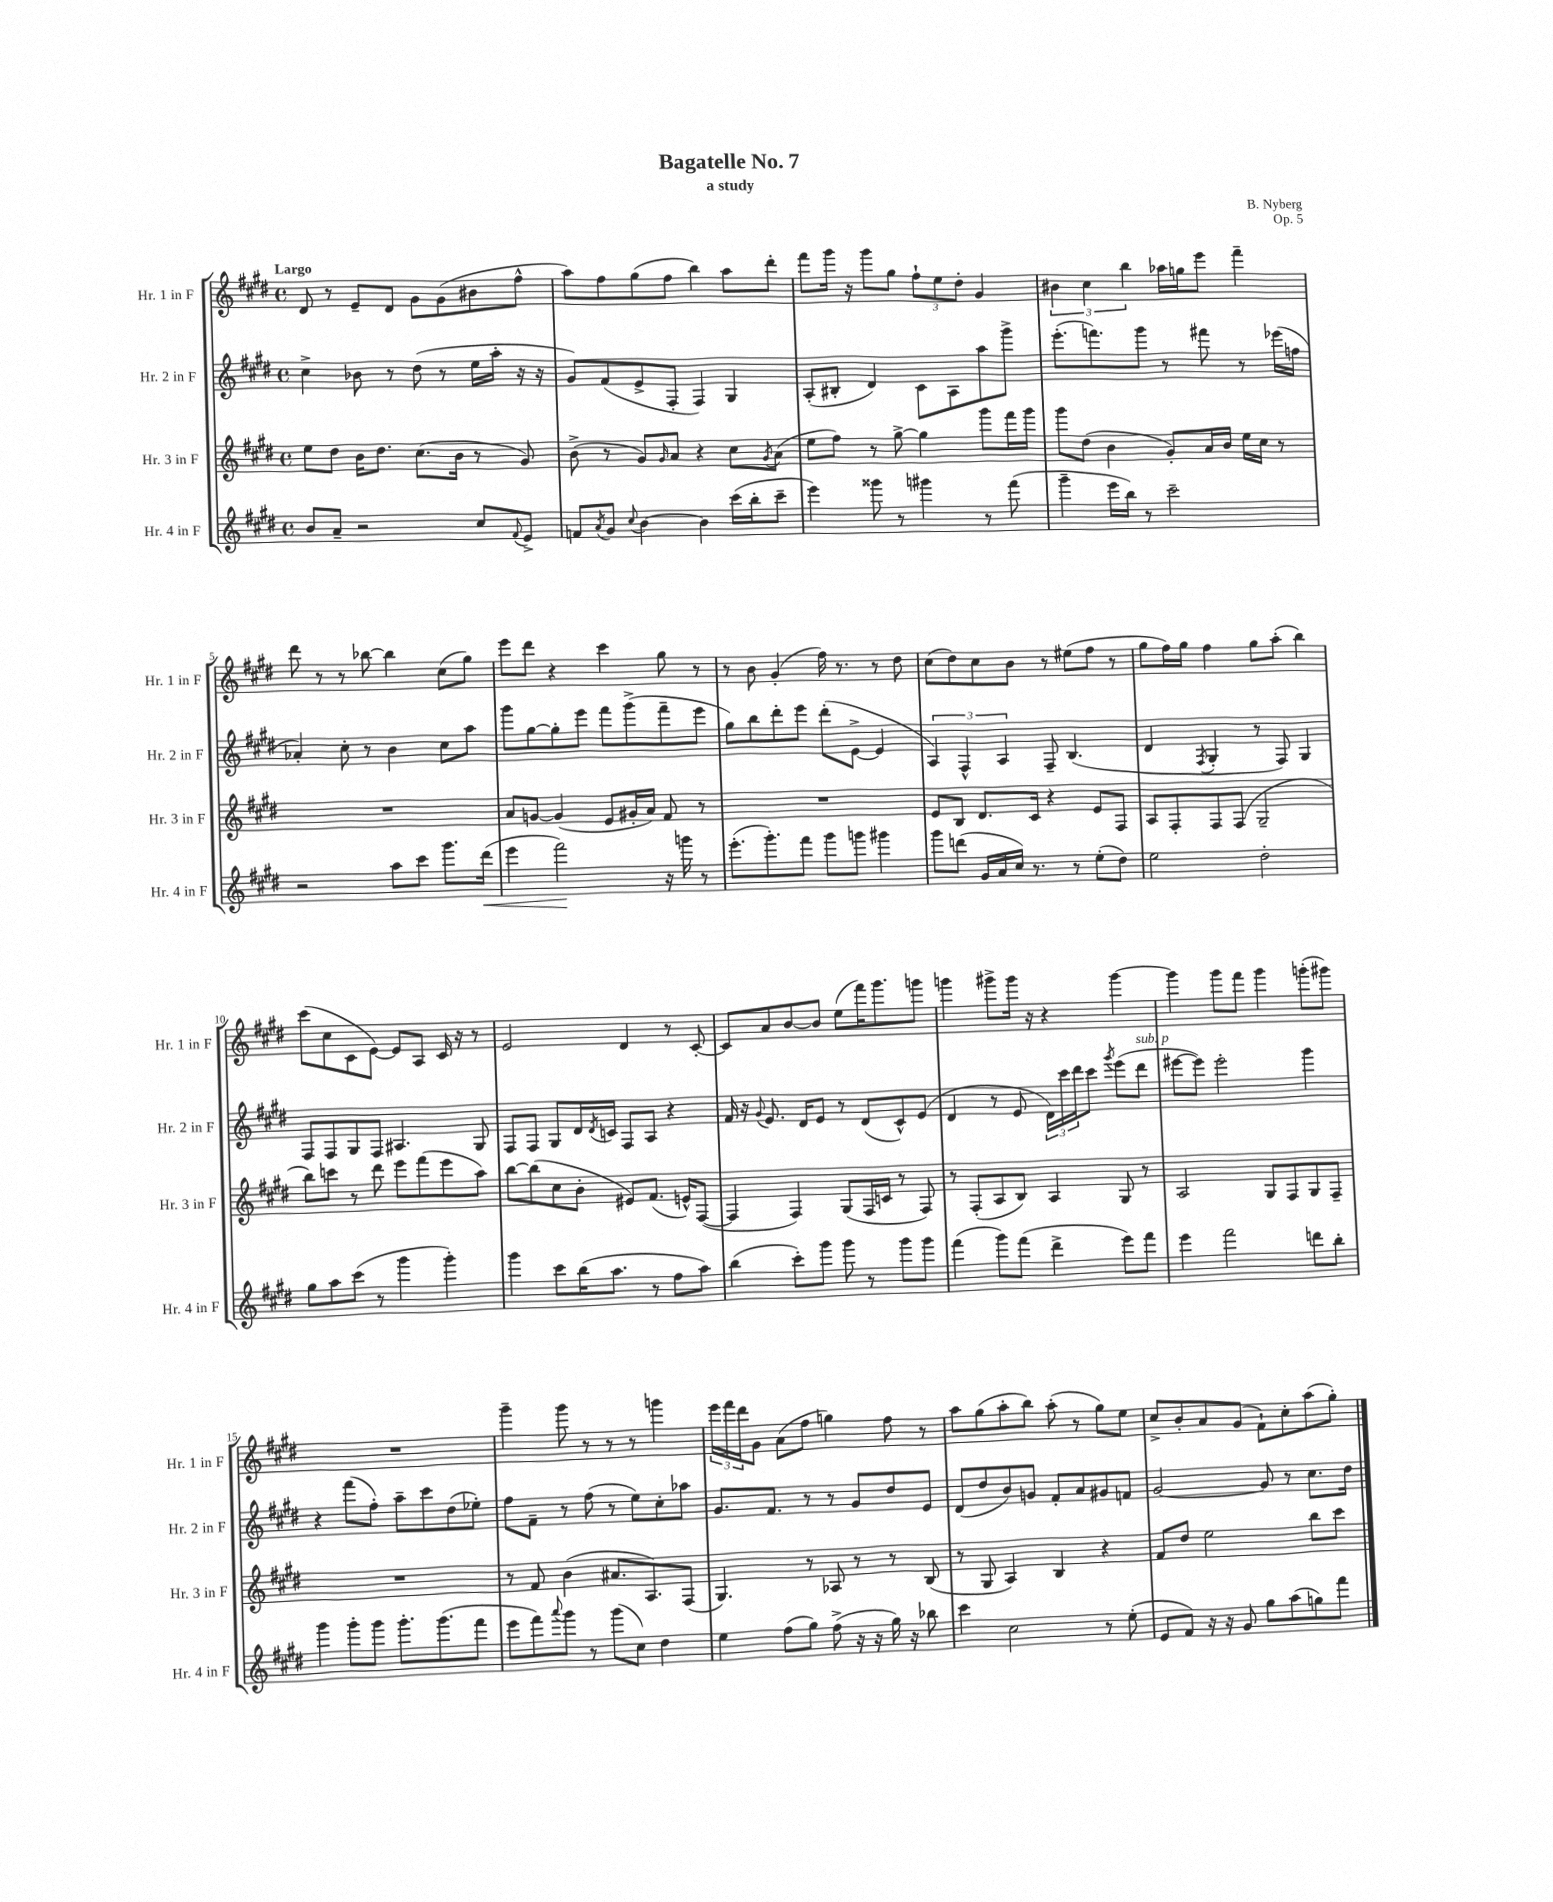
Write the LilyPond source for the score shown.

\header { title = "Bagatelle No. 7" composer = "B. Nyberg" subtitle = "a study" opus = "Op. 5" }
<<
\new StaffGroup <<
\new Staff = "s0" \with { instrumentName = "Hr. 1 in F" shortInstrumentName = "Hr. 1 in F" } {
    \clef treble \key e \major \defaultTimeSignature \time 4/4 \tempo "Largo"
    dis'8 r8 e'8-- dis'8 gis'8 gis'8( bis'8 fis''8-^ |
    a''8) fis''8 gis''8( fis''8 b''4) a''8 dis'''8-. |
    fis'''8 gis'''16 r16 gis'''8 gis''8 \tuplet 3/2 { fis''8-! e''8 dis''8-. } gis'4 |
    \tuplet 3/2 { bis'4 cis''4 b''4 } aes''16 g''16 e'''8 fis'''4-- |
    dis'''8 r8 r8 bes''8~ bes''4 cis''8( gis''8) |
    e'''8 dis'''8 r4 cis'''4 gis''8 r8 |
    r8 b'8 gis'4-.( fis''16) r8. r8 dis''8 |
    cis''8( dis''8) cis''8 b'8 r8 eis''8( fis''8 r8 |
    gis''8 fis''16) gis''16 fis''4 gis''8 a''8-.( b''4) |
    cis'''8( cis''8 cis'8 e'8~) e'8 a8 cis'16 r16 r8 |
    e'2 dis'4 r8 cis'8~-. |
    cis'8 a'8 b'8~ b'8 e''8( fis'''16) gis'''8. g'''8 |
    g'''4 gis'''8-> gis'''16 r16 r4 gis'''4~ |
    gis'''4 gis'''8 fis'''8 gis'''4 g'''8-.( gis'''8) |
    R1 |
    gis'''4-- gis'''8 r8 r8 r8 g'''4 |
    \tuplet 3/2 { e'''16 fis'''16 dis'''16 } gis'8 a'8( fis''8 g''4) fis''8 r8 |
    a''8 gis''8( a''8-. b''8) a''8-.( r8 gis''8) e''8 |
    cis''8-> b'8-. a'8 gis'8( fis'8-!) cis''8-. a''8( gis''8-.) \bar "|." |
}
\new Staff = "s1" \with { instrumentName = "Hr. 2 in F" shortInstrumentName = "Hr. 2 in F" } {
    \clef treble \key e \major \defaultTimeSignature \time 4/4
    cis''4-> bes'8 r8 dis''8( r8 e''16 a''16-. r16 r16 |
    gis'8) fis'8( e'8-> fis8-. fis4) gis4 |
    a8-.( bis8-. dis'4) cis'8 a8 a''8 gis'''8-> |
    e'''8.-.( f'''8.) gis'''8 r8 fis'''8 r8 ees'''16( f''16 |
    aes'4-.) cis''8-. r8 b'4 cis''8 a''8 |
    gis'''8 gis''8~ gis''8-. e'''8 fis'''8 gis'''8->( fis'''8-- e'''8 |
    gis''8) b''8 dis'''8-. e'''8 dis'''8-.( e'8~-> e'4 |
    \tuplet 3/2 { a4) fis4-^ a4 } fis8-- b4.( |
    dis'4 \acciaccatura { fis8 } gis4-. r8 fis8) gis4 |
    fis8 fis8 gis8 fis8 ais4. gis8 |
    fis8 fis8 gis8 dis'16 \acciaccatura { dis'8 } c'16 fis8 a8 r4 |
    fis'16 r16 \appoggiatura { gis'8 } e'8. dis'16 e'8 r8 dis'8( cis'8-^) e'8( |
    dis'4 r8 e'8 \tuplet 3/2 { dis'16) cis'''16 dis'''16 } cis'''8 \acciaccatura { gis'''8 } e'''8( dis'''8^\markup { \italic "sub. p" } |
    eis'''8~ eis'''8) eis'''2-. gis'''4 |
    r4 fis'''8( fis''8-.) a''8-- cis'''8 dis''8( ees''8-.) |
    fis''8 fis'8-- r8 fis''8( r8 e''8) cis''8-. aes''8 |
    gis'8. fis'8. r8 r8 gis'8 dis''8 e'8 |
    dis'8( dis''8 b'8) g'8 fis'8-. a'8 gis'8 f'8 |
    gis'2~ gis'8 r8 cis''8. dis''16 \bar "|." |
}
\new Staff = "s2" \with { instrumentName = "Hr. 3 in F" shortInstrumentName = "Hr. 3 in F" } {
    \clef treble \key e \major \defaultTimeSignature \time 4/4
    e''8 dis''8 b'16 dis''8. cis''8.( b'16 r8 gis'8) |
    b'8->( r8 gis'8) \grace { gis'16 } a'8 r4 cis''8 \acciaccatura { gis'8 } a'8( |
    e''8 fis''8) r8 gis''8~-> gis''4 gis'''8 fis'''16 gis'''16 |
    gis'''8 dis''8( b'4 gis'8-.) a'16 b'16 e''16 cis''16 r8 |
    R1 |
    a'8 g'8~ g'4( e'8 gis'16-. a'16) fis'8 r8 |
    R1 |
    e'8 b8 dis'8. cis'16 r4 e'8 fis8 |
    a8 fis8-. fis8 fis8( gis2-- |
    b''8) c'''8 r8 dis'''8 e'''8 fis'''8( e'''8 a''8) |
    b''8~ b''8( cis''8 b'8-. eis'8) fis'8.( e'16-^) fis8~( |
    fis4 fis4) gis8( fis16 c'16 r8 fis8) |
    r8 fis8-.( a8 b8) a4 gis8 r8 |
    a2 gis8 fis8 gis8 fis8-- |
    R1 |
    r8 fis'8 b'4( ais'8. a8.) fis8( |
    gis4.) r8 aes8 r8 r8 b8( |
    r8 gis8 a4) b4 r4 |
    fis'8 dis''8 e''2 b''8 cis'''8 \bar "|." |
}
\new Staff = "s3" \with { instrumentName = "Hr. 4 in F" shortInstrumentName = "Hr. 4 in F" } {
    \clef treble \key e \major \defaultTimeSignature \time 4/4
    b'8 a'8-- r2 cis''8 \appoggiatura { fis'8 } e'8-> |
    f'8 \acciaccatura { a'8 } gis'8 \appoggiatura { cis''8 } b'4~ b'4 cis'''16( b''16-. cis'''8-- |
    e'''4) gisis'''8 r8 gis'''4 r8 fis'''8( |
    gis'''4-- e'''16 b''16) r8 cis'''2-- |
    r2 a''8 cis'''8 gis'''8. dis'''16\<( |
    e'''4 fis'''2\!) r16 g'''16 r8 |
    e'''8.-.( gis'''8.-.) fis'''8 gis'''8 g'''8 gis'''4 |
    gis'''8 d'''8( gis'16 a'16 cis''16) r8. r8 e''8-.( dis''8) |
    e''2 dis''2-. |
    gis''8 a''8 cis'''8( r8 gis'''4 gis'''4-.) |
    gis'''4 cis'''8 b''16( a''8. r8 fis''8 a''8) |
    b''4( cis'''8-.) gis'''8 gis'''8 r8 gis'''8 gis'''8 |
    fis'''4( gis'''8) fis'''8( dis'''4-> e'''8) fis'''8 |
    e'''4 fis'''2 d'''8 b''8-. |
    gis'''4 gis'''8-. gis'''8 gis'''8.-. gis'''8.( fis'''8 |
    e'''8 fis'''8) \appoggiatura { a'''8 } gis'''8 r8 gis'''8( cis''8) dis''4 |
    e''4 fis''8( gis''8) fis''8->( r16 r16 gis''16) r16 bes''8 |
    cis'''4 cis''2 r8 e''8-.( |
    e'8 fis'8) r16 r16 gis'8 gis''8 a''8( g''8) fis'''8 \bar "|." |
}
>>
>>
